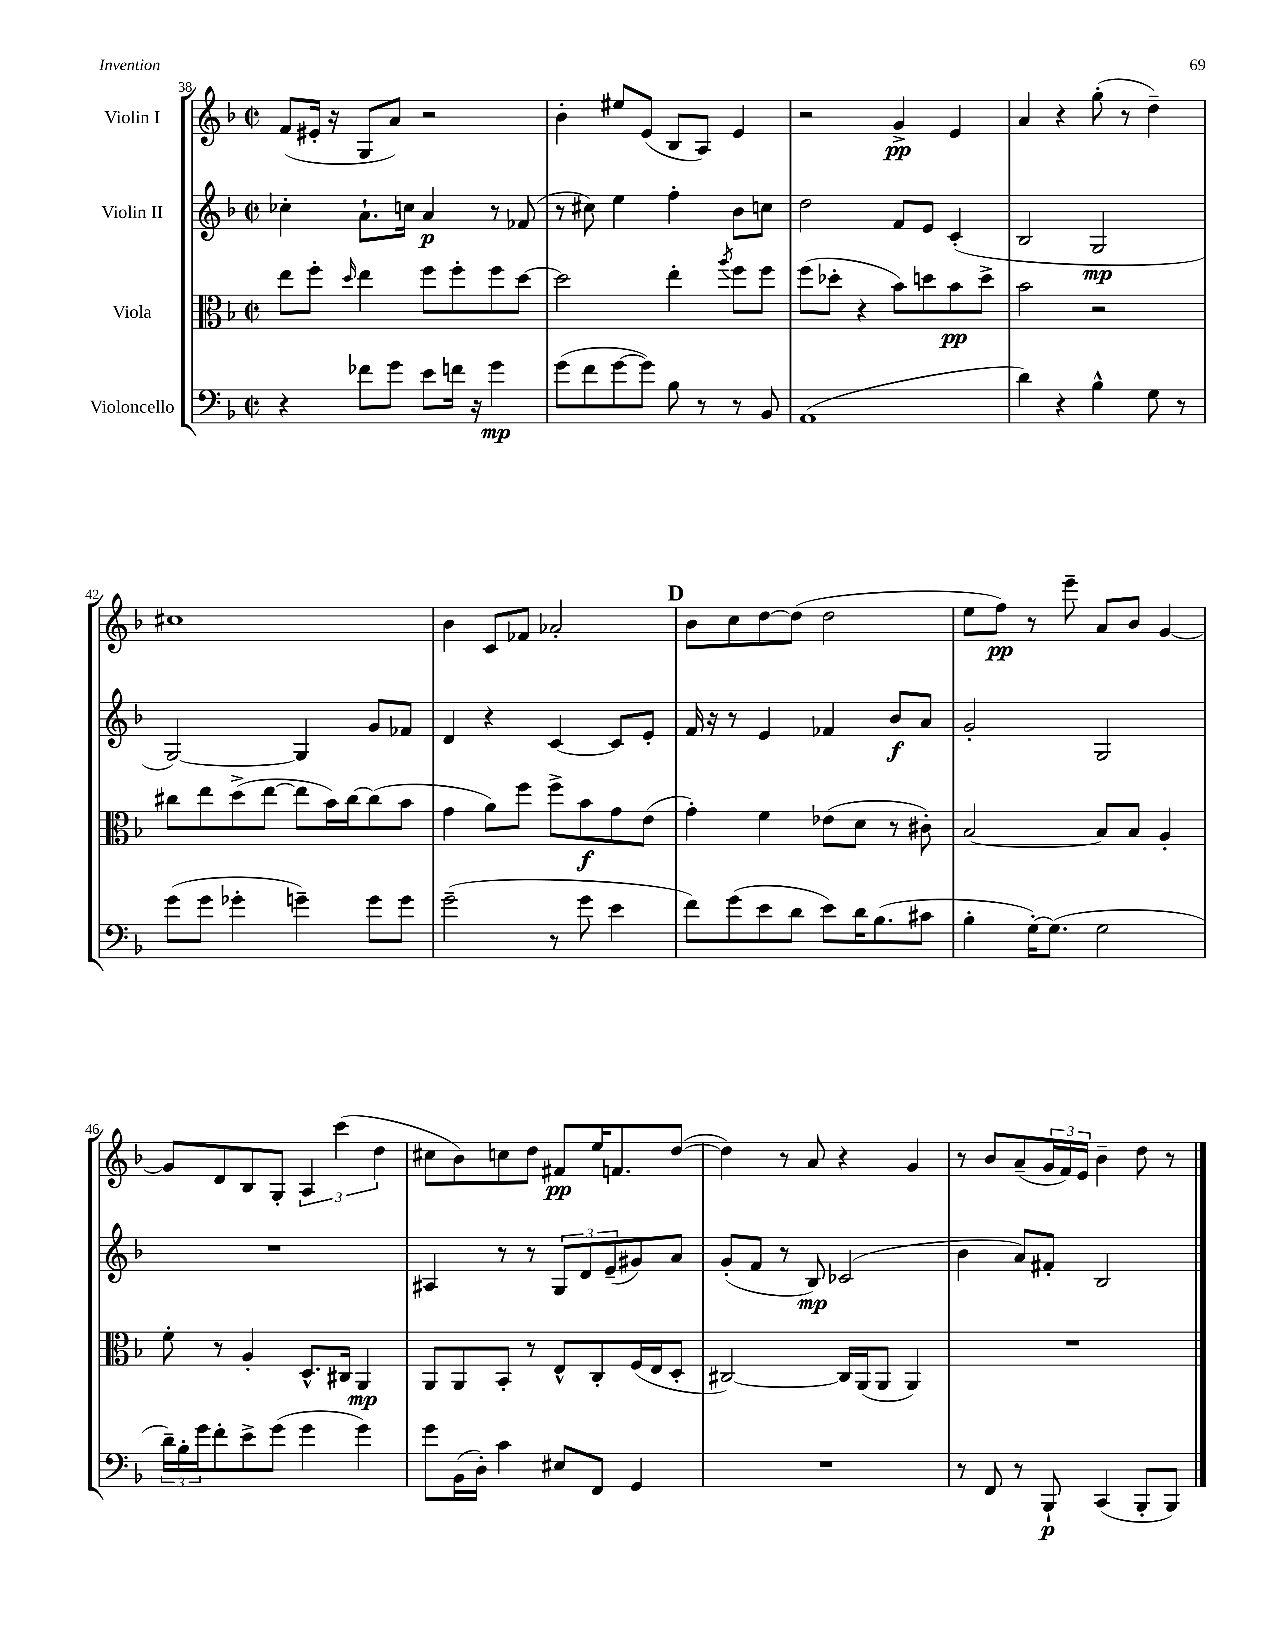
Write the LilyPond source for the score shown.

<<
\new StaffGroup <<
\new Staff = "s0" \with { instrumentName = "Violin I" } {
    \clef treble \key f \major \defaultTimeSignature \time 2/2
    f'8( eis'16-. r16 g8 a'8) r2 |
    bes'4-. eis''8 e'8( bes8 a8) e'4 |
    r2 g'4->\pp e'4 |
    a'4 r4 g''8-.( r8 d''4--) |
    cis''1 |
    bes'4 c'8 fes'8 aes'2-. |
    \mark \markup { \bold "D" } bes'8 c''8 d''8~ d''8( d''2 |
    e''8 f''8\pp) r8 e'''8-- a'8 bes'8 g'4~ |
    g'8 d'8 bes8 g8-. \tuplet 3/2 { a4 c'''4( d''4 } |
    cis''8 bes'8) c''8 d''8 fis'8\pp e''16 f'8. d''8~( |
    d''4) r8 a'8 r4 g'4 |
    r8 bes'8 a'8--( \tuplet 3/2 { g'16 f'16) e'16 } bes'4-- d''8 r8 \bar "|." |
}
\new Staff = "s1" \with { instrumentName = "Violin II" } {
    \clef treble \key f \major \defaultTimeSignature \time 2/2
    ces''4-. a'8.-! c''16 a'4\p r8 fes'8( |
    r8 cis''8) e''4 f''4-. bes'8 c''8 |
    d''2 f'8 e'8 c'4-.( |
    bes2 g2\mp |
    g2~) g4 g'8 fes'8 |
    d'4 r4 c'4~ c'8 e'8-. |
    \mark \markup { \bold "D" } f'16 r16 r8 e'4 fes'4 bes'8\f a'8 |
    g'2-. g2 |
    R1 |
    ais4 r8 r8 \tuplet 3/2 { g8 d'8 e'8--( } gis'8) a'8 |
    g'8-.( f'8 r8 bes8\mp) ces'2( |
    bes'4 a'8) fis'8-. bes2 \bar "|." |
}
\new Staff = "s2" \with { instrumentName = "Viola" } {
    \clef alto \key f \major \defaultTimeSignature \time 2/2
    e''8 f''8-. \grace { d''16 } e''4 f''8 f''8-. f''8 d''8~ |
    d''2 e''4-. \acciaccatura { a''8 } f''8 f''8 |
    f''8( des''8-. r4 bes'8) d''8 bes'8\pp d''8-> |
    bes'2 r2 |
    cis''8 e''8 d''8->( e''8~ e''8 bes'16) cis''16~ cis''8( bes'8 |
    g'4 a'8) f''8 f''8-> bes'8\f g'8 e'8( |
    \mark \markup { \bold "D" } g'4-.) f'4 ees'8( d'8 r8 cis'8-.) |
    bes2~ bes8 bes8 a4-. |
    f'8-. r8 a4-. d8.-^ cis16 a,4\mp |
    a,8 a,8 bes,8-. r8 e8-^ c8-. f16( e16 d8-. |
    cis2~) cis16 a,16( a,8 a,4) |
    R1 \bar "|." |
}
\new Staff = "s3" \with { instrumentName = "Violoncello" } {
    \clef bass \key f \major \defaultTimeSignature \time 2/2
    r4 fes'8 g'8 e'8 f'16 r16 g'4\mp |
    g'8( f'8 g'8~ g'8) bes8 r8 r8 bes,8 |
    a,1( |
    d'4) r4 bes4-^ g8 r8 |
    g'8( g'8 ges'4-. g'4--) g'8 g'8 |
    g'2--( r8 g'8 e'4 |
    \mark \markup { \bold "D" } f'8) g'8( e'8 d'8 e'8) d'16 bes8.( cis'8 |
    bes4-. g16~-.) g8.( g2 |
    \tuplet 3/2 { d'16--) bes16-. g'16 } f'8-. e'8-> g'8( g'4 g'4) |
    g'8 bes,16( d16-.) c'4 eis8 f,8 g,4 |
    R1 |
    r8 f,8 r8 bes,,8-!\p c,4( bes,,8-. bes,,8) \bar "|." |
}
>>
>>
\layout { \context { \Score currentBarNumber = #38 } }
